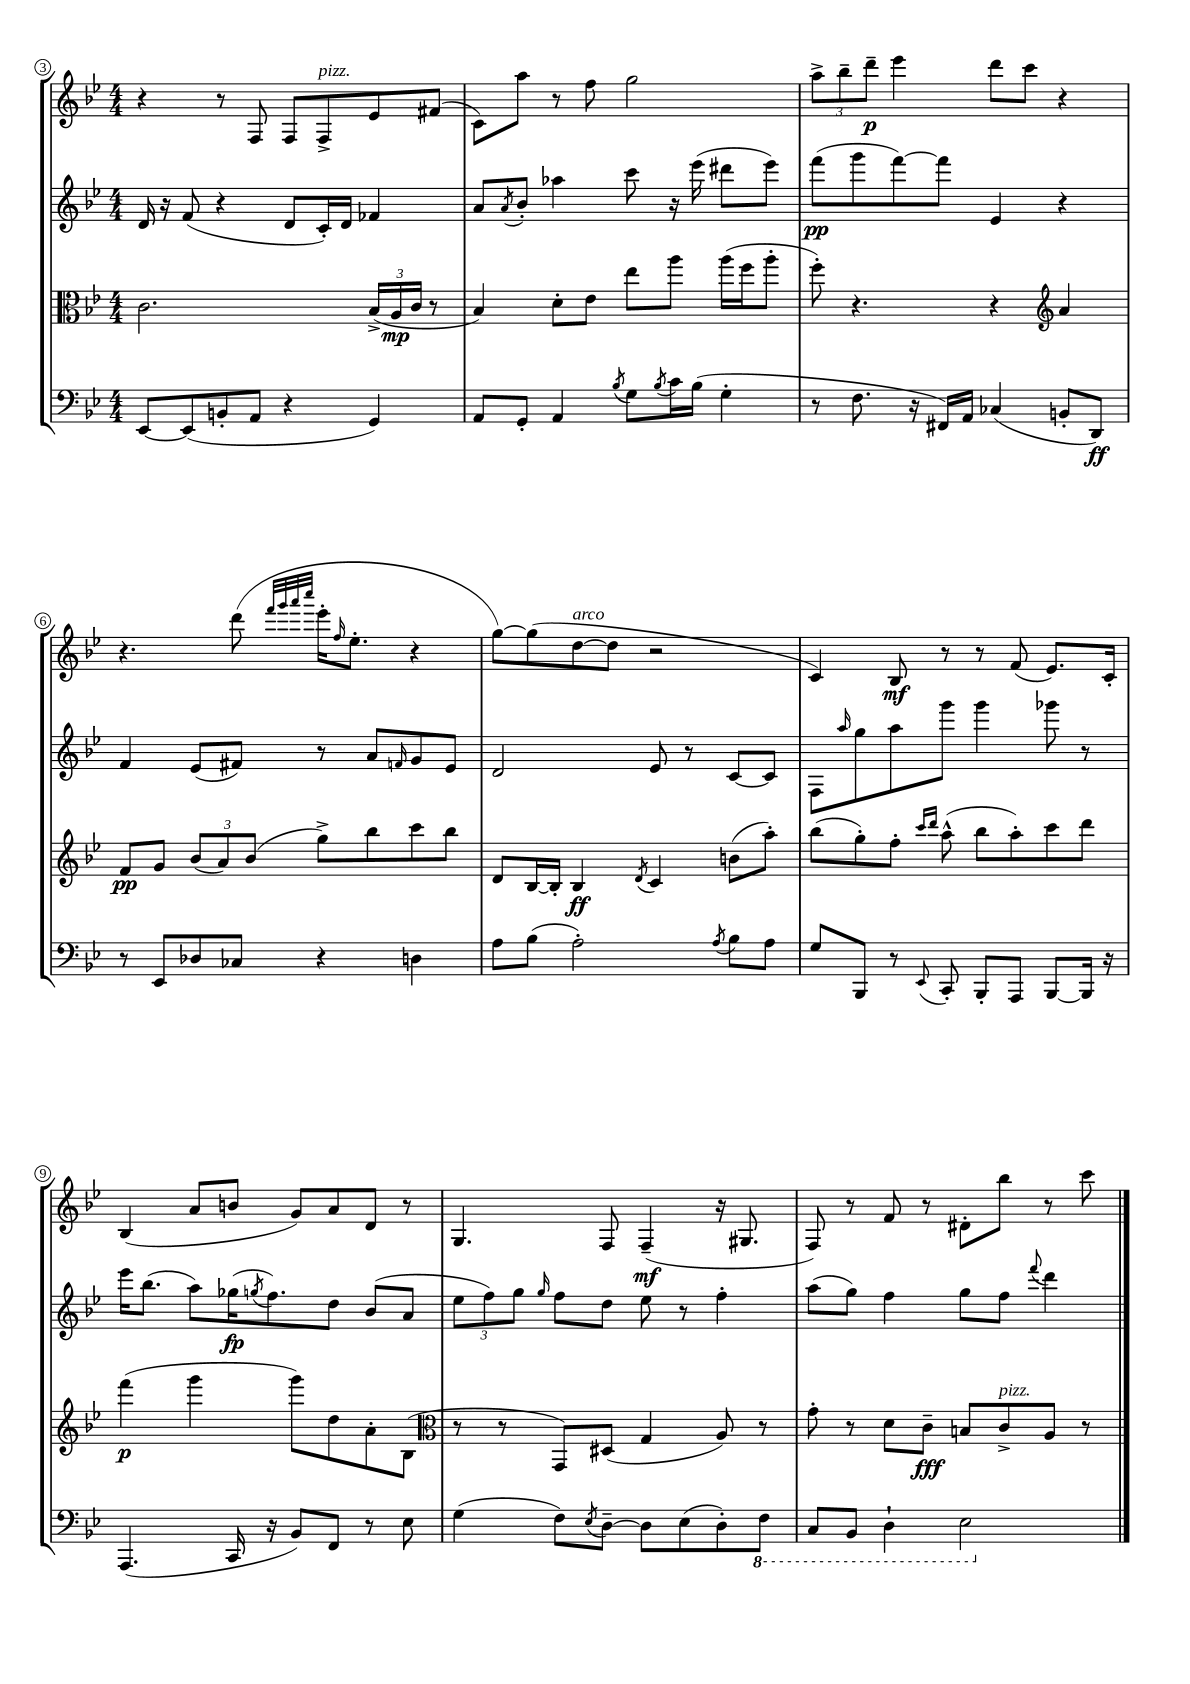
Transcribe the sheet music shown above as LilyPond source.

<<
\new StaffGroup <<
\new Staff = "s0" {
    \clef treble \key bes \major \numericTimeSignature \time 4/4
    r4 r8 f8 f8 f8->^\markup { \italic "pizz." } ees'8 fis'8( |
    c'8) a''8 r8 f''8 g''2 |
    \tuplet 3/2 { a''8-> bes''8-- d'''8--\p } ees'''4 d'''8 c'''8 r4 |
    r4. d'''8( \grace { f'''32 g'''32 a'''32 c''''32 } ees'''16-. \grace { f''16 } ees''8.-. r4 |
    g''8~) g''8( d''8~^\markup { \italic "arco" } d''8 r2 |
    c'4) bes8\mf r8 r8 f'8( ees'8.) c'16-. |
    bes4( a'8 b'8 g'8) a'8 d'8 r8 |
    g4. f8 f4--\mf( r16 gis8. |
    f8) r8 f'8 r8 dis'8-. bes''8 r8 c'''8 \bar "|." |
}
\new Staff = "s1" {
    \clef treble \key bes \major \numericTimeSignature \time 4/4
    d'16 r16 f'8( r4 d'8 c'16-.) d'16 fes'4 |
    a'8 \acciaccatura { a'8 } bes'8-. aes''4 c'''8 r16 ees'''16( dis'''8 ees'''8) |
    f'''8\pp( g'''8 f'''8~) f'''8 ees'4 r4 |
    f'4 ees'8( fis'8) r8 a'8 \grace { f'16 } g'8 ees'8 |
    d'2 ees'8 r8 c'8~ c'8 |
    f8 \grace { a''16 } g''8 a''8 g'''8 g'''4 ges'''8 r8 |
    ees'''16 bes''8.( a''8) ges''16\fp( \acciaccatura { g''8 } f''8.) d''8 bes'8( a'8 |
    \tuplet 3/2 { ees''8 f''8) g''8 } \grace { g''16 } f''8 d''8 ees''8 r8 f''4-. |
    a''8( g''8) f''4 g''8 f''8 \appoggiatura { f'''8 } d'''4 \bar "|." |
}
\new Staff = "s2" {
    \clef alto \key bes \major \numericTimeSignature \time 4/4
    c'2. \tuplet 3/2 { bes16->( a16\mp c'16 } r8 |
    bes4) d'8-. ees'8 ees''8 a''8 a''16( f''16 a''8-. |
    f''8-.) r4. r4 \clef treble a'4 |
    f'8\pp g'8 \tuplet 3/2 { bes'8( a'8) bes'8( } g''8->) bes''8 c'''8 bes''8 |
    d'8 bes16~ bes16-. bes4\ff \acciaccatura { d'8 } c'4 b'8( a''8-.) |
    bes''8( g''8-.) f''8-. \grace { c'''16 d'''16 } a''8-^( bes''8 a''8-.) c'''8 d'''8 |
    f'''4\p( g'''4 g'''8) d''8 a'8-. bes8( |
    \clef alto r8 r8 g,8) dis8( g4 a8) r8 |
    g'8-. r8 d'8 c'8--\fff b8 c'8->^\markup { \italic "pizz." } a8 r8 \bar "|." |
}
\new Staff = "s3" {
    \clef bass \key bes \major \numericTimeSignature \time 4/4
    ees,8~ ees,8( b,8-. a,8 r4 g,4) |
    a,8 g,8-. a,4 \acciaccatura { bes8 } g8 \acciaccatura { bes8 } c'16 bes16( g4-. |
    r8 f8. r16 fis,16) a,16 ces4( b,8-. d,8\ff) |
    r8 ees,8 des8 ces8 r4 d4 |
    a8 bes8( a2-.) \acciaccatura { a8 } bes8 a8 |
    g8 bes,,8 r8 \appoggiatura { ees,8 } c,8-. bes,,8-. a,,8 bes,,8~ bes,,16 r16 |
    a,,4.( c,16 r16 bes,8) f,8 r8 ees8 |
    g4( f8) \acciaccatura { ees8 } d8~-- d8 ees8( d8-.) \ottava #-1 f,8 |
    c,8 bes,,8 d,4-! ees,2 \ottava #0 \bar "|." |
}
>>
>>
\layout { \context { \Score currentBarNumber = #3 \override BarNumber.stencil = #(make-stencil-circler 0.1 0.3 ly:text-interface::print) } }
